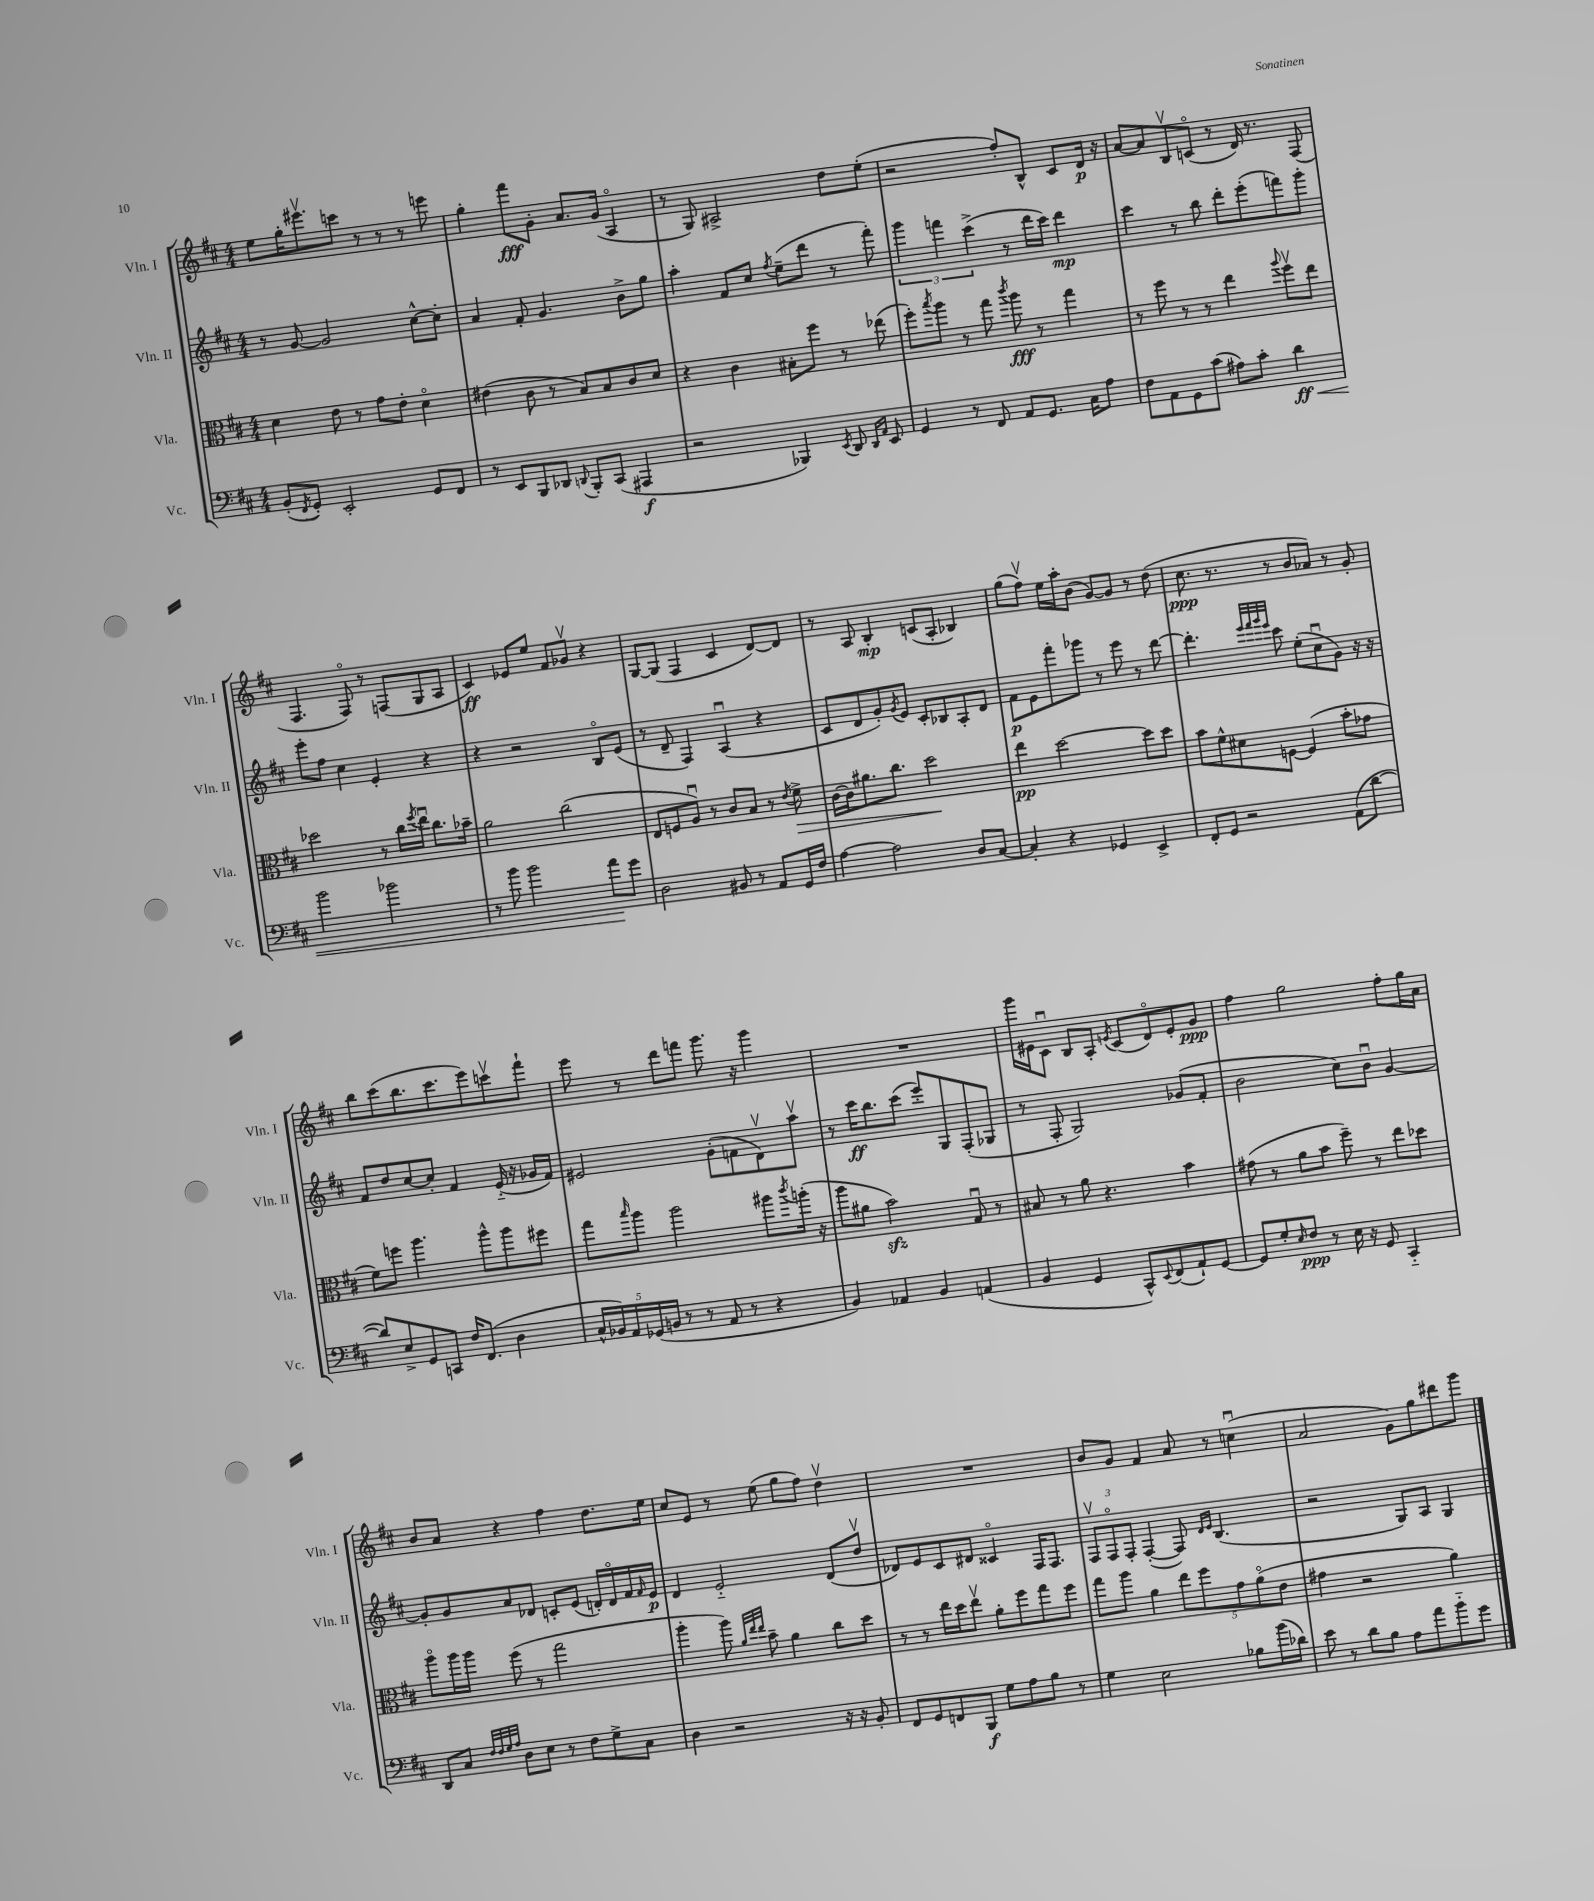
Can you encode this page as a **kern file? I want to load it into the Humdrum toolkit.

**kern	**dynam	**kern	**dynam	**kern	**dynam	**kern	**dynam
*part4	*part4	*part3	*part3	*part2	*part2	*part1	*part1
*staff4	*staff4	*staff3	*staff3	*staff2	*staff2	*staff1	*staff1
*I"Vc.	*	*I"Vla.	*	*I"Vln. II	*	*I"Vln. I	*
*I'Vc.	*	*I'Vla.	*	*I'Vln. II	*	*I'Vln. I	*
*clefF4	*	*clefC3	*	*clefG2	*	*clefG2	*
*k[f#c#]	*	*k[f#c#]	*	*k[f#c#]	*	*k[f#c#]	*
*M4/4	*	*M4/4	*	*M4/4	*	*M4/4	*
=31	=31	=31	=31	=31	=31	=31	=31
(8BB'/L	.	4d\	.	8r	.	8ee\L	.
8qFF#/	.	.	.	.	.	.	.
8GG'/J)	.	.	.	[8g/	.	16gg'\K	.
.	.	.	.	.	.	8.eee#Xv\	.
2EE'/	.	8e\	.	2g/]	.	.	.
.	.	8r	.	.	.	8cccn\J	.
.	.	8g\L	.	.	.	8r	.
.	.	8e'\J	.	.	.	8r	.
8GG/L	.	4d\	.	[8cc#^^\L	.	8r	.
8FF#/J	.	.	.	8cc#'\J]	.	8eeen\	.
=32	=32	=32	=32	=32	=32	=32	=32
8r	.	(4e#X\	.	4a/	.	4gg'\	.
8EE/L	.	.	.	.	.	.	.
8BBB/	.	8c#\	.	8f#'/	.	8fff#\L	fff
8DD-X/J	.	8r	.	4.g/	.	8g'\J	.
8qqDDn/	.	.	.	.	.	.	.
8BBB'/L	.	8B/L)	.	.	.	8.a/L	.
(8CC#/J	.	8B/	.	.	.	.	.
.	.	.	.	.	.	(16g/Jk	.
4AAA#X/	f	8c#/	.	8b^\L	.	4A/	.
.	.	8d/J	.	8gg\J	.	.	.
=33	=33	=33	=33	=33	=33	=33	=33
2r	.	4r	.	4aa'\	.	8r	.
.	.	.	.	.	.	8G/)	.
.	.	4c#\	.	8f#/L	.	2A#X^/	.
.	.	.	.	8cc#/J	.	.	.
.	.	.	.	8qff#/	.	.	.
4BBB-X/)	.	8B#X'\L	.	(8ee~\L	.	.	.
.	.	8ff#\J	.	8ddd\J	.	.	.
8qEE/	.	.	.	.	.	.	.
8DD/	.	8r	.	8r	.	8dd\L	.
16qqDD/LL	.	.	.	.	.	.	.
16qqAA/JJ	.	.	.	.	.	.	.
8EE/	.	(8ee-X\	.	8fff#'\)	.	(8ee'\J	.
=34	=34	=34	=34	=34	=34	=34	=34
4GG/	.	8ff#'\L)	.	6ggg\	.	2r	.
.	.	8qbb/	.	.	.	.	.
.	.	8aa\J	.	.	.	.	.
.	.	.	.	6fffn\	.	.	.
8r	.	8r	.	.	.	.	.
.	.	.	.	(6ccc#^\	.	.	.
8FF#/	.	8gg\	.	.	.	.	.
.	.	8qccc#/	.	.	.	.	.
8AA/L	.	8aa\	fff	8r	.	8ff#'/L)	.
8.GG/J	.	8r	.	16ddd\LL	.	8B^^/J	.
.	.	.	.	16ccc#\JJ)	.	.	.
.	.	4gg\	.	4ddd\	mp	8c#/L	.
16C#\KL	.	.	.	.	.	.	.
8A\J	.	.	.	.	.	16d/Jk	p
.	.	.	.	.	.	16r	.
=35	=35	=35	=35	=35	=35	=35	=35
8F#\L	.	8r	.	4ccc#\	.	[8a/L	.
8AA\	.	8ff#\	.	.	.	8a/]	.
8GG\	.	8r	.	8r	.	8Bv/	.
(8c#\J	.	8r	.	8bb\	.	(8cn/J	.
8A#X\L)	.	4ee\	.	8ddd'\L	.	8r	.
8c#'\J	.	.	.	(8eee'\	.	16d/)	.
.	.	.	.	.	.	8.r	.
.	.	8qqaa/	.	.	.	.	.
!	!LO:HP:b	!	!	!	!	!	!
4d\	< ff	8ff#v\L	.	8fffn\)	.	.	.
.	.	8ee\J	.	8ggg'\J	.	(8F#/	.
!!LO:LB:g=z
=36	=36	=36	=36	=36	=36	=36	=36
2b\	.	2dd-X\	.	8eee'\L	.	4.F#/	.
.	.	.	.	8ff#\J	.	.	.
.	.	.	.	4cc#\	.	.	.
.	.	.	.	.	.	8F#/)	.
2b-X\	.	8r	.	4e'/	.	8r	.
.	.	16cc#\LL	.	.	.	(8Fn/L	.
.	.	8qff#/	.	.	.	.	.
.	.	16eeu\JJ	.	.	.	.	.
.	.	8.cc#\L	.	4r	.	8G/	.
.	.	.	.	.	.	8A/J	.
.	.	16b-X~\Jk	.	.	.	.	.
=37	=37	=37	=37	=37	=37	=37	=37
8r	.	2a\	.	4r	.	4c#/)	ff
8b\	.	.	.	.	.	.	.
2b\	.	.	.	2r	.	8e-X/L	.
.	.	.	.	.	.	8ee/J	.
.	.	(2cc#\	.	.	.	8f#/L	.
.	.	.	.	.	.	8g-Xv/J	.
8a\L	.	.	.	8B/L	.	4r	.
8g\J	[	.	.	(8e/J	.	.	.
=38	=38	=38	=38	=38	=38	=38	=38
2D\	.	8E/L	.	8r	.	[8G/L	.
.	.	8Fn/	.	8d~/	.	(8G/J]	.
.	.	8Au/J)	.	4F#/)	.	4F#/	.
.	.	8r	.	.	.	.	.
8BB#X/	.	8c#/L	.	(4Au/	.	4c#/	.
8r	.	8B/J	.	.	.	.	.
8AA/L	.	8r	.	4r	.	[8d/L)	.
.	.	8qe/	.	.	.	.	.
!	!	!	!LO:HP:b	!	!	!	!
16GG/L	.	8f#^\	>	.	.	8d/J]	.
16F#/JJ	.	.	.	.	.	.	.
=39	=39	=39	=39	=39	=39	=39	=39
[4A\	.	[16c#\LL	.	8c#/L	.	8r	.
.	.	16c#\J]	.	.	.	.	.
.	.	8.a#X\	.	8d/	.	8A/	.
2A\]	.	.	.	8g'/)	.	4B'/	mp
.	.	8.cc#\J	.	.	.	.	.
.	.	.	.	8qg/	.	.	.
.	.	.	.	8e/J	.	.	.
.	.	2dd\	.	8c#'/L	.	(8cn/L	.
.	.	.	.	8B-X/	.	8A'/J	.
8D/L	.	.	.	8A'/	.	4B-X/)	.
[8C#/J	.	.	.	8d/J	.	.	.
.	.	.	]	.	.	.	.
=40	=40	=40	=40	=40	=40	=40	=40
4C#'/]	.	4ee\	pp	8f#\L	p	(8gg\L	.
.	.	.	.	8e\	.	8ff#v\J)	.
4r	.	[2dd\	.	8fff#'\	.	16ee\LL	.
.	.	.	.	.	.	16aa'\J	.
.	.	.	.	8ggg-X\J	.	(8b\J	.
4GG-X/	.	.	.	8r	.	[8g/L)	.
.	.	.	.	8eee\	.	8g/J]	.
4EE^/	.	8dd\L]	.	8r	.	8r	.
.	.	8dd\J	.	[8ddd\	.	(8dd\	.
=41	=41	=41	=41	=41	=41	=41	=41
8FF#'/L	.	8b\L	.	4.ddd'\]	.	8.cc#\	ppp
8GG/J	.	8f#^^\	.	.	.	.	.
.	.	.	.	.	.	8.r	.
2r	.	8d#X\	.	.	.	.	.
.	.	.	.	32qqeee/LLL	.	.	.
.	.	.	.	32qqfff#/	.	.	.
.	.	.	.	32qqggg/	.	.	.
.	.	.	.	32qqeee/JJJ	.	.	.
.	.	[8Fn\J	.	8ccc#\	.	8r	.
.	.	(4F/]	.	(8ee'\L	.	8b/L	.
.	.	.	.	8cc#u\	.	8a-X/J)	.
(8AA\L	.	8b'\L	.	8g\J)	.	8r	.
[8d\J	.	8g-X\J	.	16r	.	8g'/	.
.	.	.	.	16r	.	.	.
!!LO:LB:g=z
=42	=42	=42	=42	=42	=42	=42	=42
8d/L])	.	8f#\L)	.	8f#/L	.	8bb\L	.
8E^/	.	8ffn\J	.	8dd/	.	(8ccc#\	.
8GG/	.	4.aa\	.	[8cc#/	.	8.bb\	.
8CCn/J	.	.	.	8cc#'/J]	.	.	.
.	.	.	.	.	.	8.ccc#\	.
16F#/KL	.	.	.	4f#/	.	.	.
(8.FF#/J	.	.	.	.	.	.	.
.	.	8aa^^\L	.	.	.	8eee\)	.
4D\	.	8aa\	.	(16e/	.	8cccnv\	.
.	.	.	.	16r	.	.	.
.	.	8ff#X\J	.	16g-X/LL	.	8fff#`\J	.
.	.	.	.	16f#/JJ)	.	.	.
=43	=43	=43	=43	=43	=43	=43	=43
20C#^^/LL	.	8gg\L	.	2e#X/	.	8eee\	.
20BB-X/)	.	.	.	.	.	.	.
20AA/	.	.	.	.	.	.	.
.	.	16qqbb/	.	.	.	.	.
.	.	8aa\J	.	.	.	8r	.
(20GG-X/	.	.	.	.	.	.	.
20BBn/JJ	.	.	.	.	.	.	.
8r	.	2aa\	.	.	.	8ddd\L	.
8r	.	.	.	.	.	8fffn\J	.
8AA/	.	.	.	(8g'\L	.	8.ggg\	.
8r	.	.	.	8fn\	.	.	.
.	.	.	.	.	.	16r	.
4r	.	8aa#X\L	.	8dv\)	.	4ggg\	.
.	.	8qccc#/	.	.	.	.	.
.	.	(16aan'\Jk	.	8aav\J	.	.	.
.	.	16r	.	.	.	.	.
=44	=44	=44	=44	=44	=44	=44	=44
4BB/)	.	8aa\L	.	8r	.	1r	.
.	.	8a#X\J	.	16ccc#\KL	ff	.	.
.	.	.	.	8.bb\	.	.	.
4AA-X/	.	2bzz\)	.	.	.	.	.
.	.	.	.	(8ccc#\J	.	.	.
4BB/	.	.	.	8eee'/L)	.	.	.
.	.	.	.	8G/	.	.	.
(4AAn/	.	8Gu/	.	(8F#'/	.	.	.
.	.	8r	.	8G-X/J	.	.	.
=45	=45	=45	=45	=45	=45	=45	=45
4BB/	.	8B#X/	.	8r	.	16ggg\LL	.
.	.	.	.	.	.	16e#X\J	.
.	.	8r	.	8F#'/	.	8c#u\J	.
4GG/	.	8a\	.	2G/)	.	8B/L	.
.	.	4.r	.	.	.	8A'/J	.
.	.	.	.	.	.	8qen/	.
8CC#^^/L)	.	.	.	.	.	(8c#/L	.
8qqEE/	.	.	.	.	.	.	.
(8FF#/	.	.	.	.	.	8d/)	.
8AA`/)	.	4b\	.	(8g-X/L	.	8e'/	.
[8GG/J	.	.	.	8f#'/J	.	8g/J	ppp
=46	=46	=46	=46	=46	=46	=46	=46
8GG/L]	.	(8g#X\	.	2b\	.	4ff#\	.
8G'/	.	8r	.	.	.	.	.
16qqE/	.	.	.	.	.	.	.
8F#/J	ppp	8a\L	.	.	.	2gg\	.
8r	.	8b\J	.	.	.	.	.
16E\	.	8ff#~\)	.	8cc#\L)	.	.	.
16r	.	.	.	.	.	.	.
8GG/	.	8r	.	8bu\J	.	.	.
4CC#/	.	8ee\L	.	[4g/	.	8ff#'\L	.
.	.	8dd-X\J	.	.	.	16gg\L	.
.	.	.	.	.	.	16a\JJ	.
!!LO:LB:g=z
=47	=47	=47	=47	=47	=47	=47	=47
8DD/L	.	8aa\L	.	8g'/L]	.	8b/L	.
8C#/J	.	16aa\L	.	8g/	.	8a/J	.
.	.	16aa\JJ	.	.	.	.	.
32qqF#/LLL	.	.	.	.	.	.	.
32qqF#/	.	.	.	.	.	.	.
32qqG/	.	.	.	.	.	.	.
32qqA/JJJ	.	.	.	.	.	.	.
8D\L	.	(8ff#\	.	8a/	.	4r	.
8E\J	.	8r	.	8d-X/J	.	.	.
8r	.	2gg\	.	8cn'/L	.	4ff#\	.
8F#\L	.	.	.	(8e/J	.	.	.
8G^\	.	.	.	16dn'/LL)	.	8.dd\L	.
.	.	.	.	16d/	.	.	.
8C#\J	.	.	.	16f#/	.	.	.
.	.	.	.	16qqf#/	.	.	.
.	.	.	.	16e/JJ	p	16ee\Jk	.
=48	=48	=48	=48	=48	=48	=48	=48
4D\	.	4aa'\	.	4d/	.	8cc#/L	.
.	.	.	.	.	.	8e/J	.
2r	.	8aa\)	.	2e/	.	8r	.
.	.	32qqa/LLL	.	.	.	.	.
.	.	32qqee/	.	.	.	.	.
.	.	32qqee/JJJ	.	.	.	.	.
.	.	8b~\	.	.	.	(8ee\	.
.	.	4a\	.	.	.	8gg\L	.
.	.	.	.	.	.	8ff#\J)	.
16r	.	8cc#\L	.	(8d/L	.	4ddv\	.
16r	.	.	.	.	.	.	.
8BB'/	.	8dd\J	.	8ddv/J	.	.	.
=49	=49	=49	=49	=49	=49	=49	=49
8FF#/L	.	8r	.	8d-X/L)	.	1r	.
8GG/	.	8r	.	8e/	.	.	.
8FFn/	.	16ee\LL	.	8c#/	.	.	.
.	.	16dd\J	.	.	.	.	.
8BBB/J	f	8eev\J	.	8d#X/J	.	.	.
8G\L	.	8a'\L	.	4c##X/	.	.	.
8A\	.	8ff#\	.	.	.	.	.
8B\J	.	8gg\	.	16F#/KL	.	.	.
.	.	.	.	8.F#/J	.	.	.
8r	.	8ff#\J	.	.	.	.	.
=50	=50	=50	=50	=50	=50	=50	=50
4G\	.	8gg\L	.	12F#v/L	.	8b/L	.
.	.	.	.	12F#/	.	.	.
.	.	8aa\J	.	.	.	8g/J	.
.	.	.	.	12F#'/J	.	.	.
2E\	.	4a\	.	([4F#'/	.	4f#/	.
.	.	10ee\L	.	8F#/])	.	8a/	.
.	.	10ff#\	.	.	.	.	.
.	.	.	.	16qqd/LL	.	.	.
.	.	.	.	16qqe/JJ	.	.	.
.	.	.	.	(4.B/	.	8r	.
.	.	10g\	.	.	.	.	.
8B-X\L	.	.	.	.	.	(4ccnu\	.
.	.	(10a\	.	.	.	.	.
(16b\L	.	.	.	.	.	.	.
.	.	10e\J	.	.	.	.	.
16d-X\JJ)	.	.	.	.	.	.	.
=51	=51	=51	=51	=51	=51	=51	=51
8e\	.	4g#X\	.	2r	.	2a/	.
8r	.	.	.	.	.	.	.
8d\L	.	2r	.	.	.	.	.
8B\J	.	.	.	.	.	.	.
8A\L	.	.	.	8G/L)	.	8g\L)	.
8a\	.	.	.	8A/J	.	8gg\	.
8b\	.	4a\)	.	4G/	.	8ddd#X\	.
8g\J	.	.	.	.	.	8ggg\J	.
==	==	==	==	==	==	==	==
*-	*-	*-	*-	*-	*-	*-	*-
